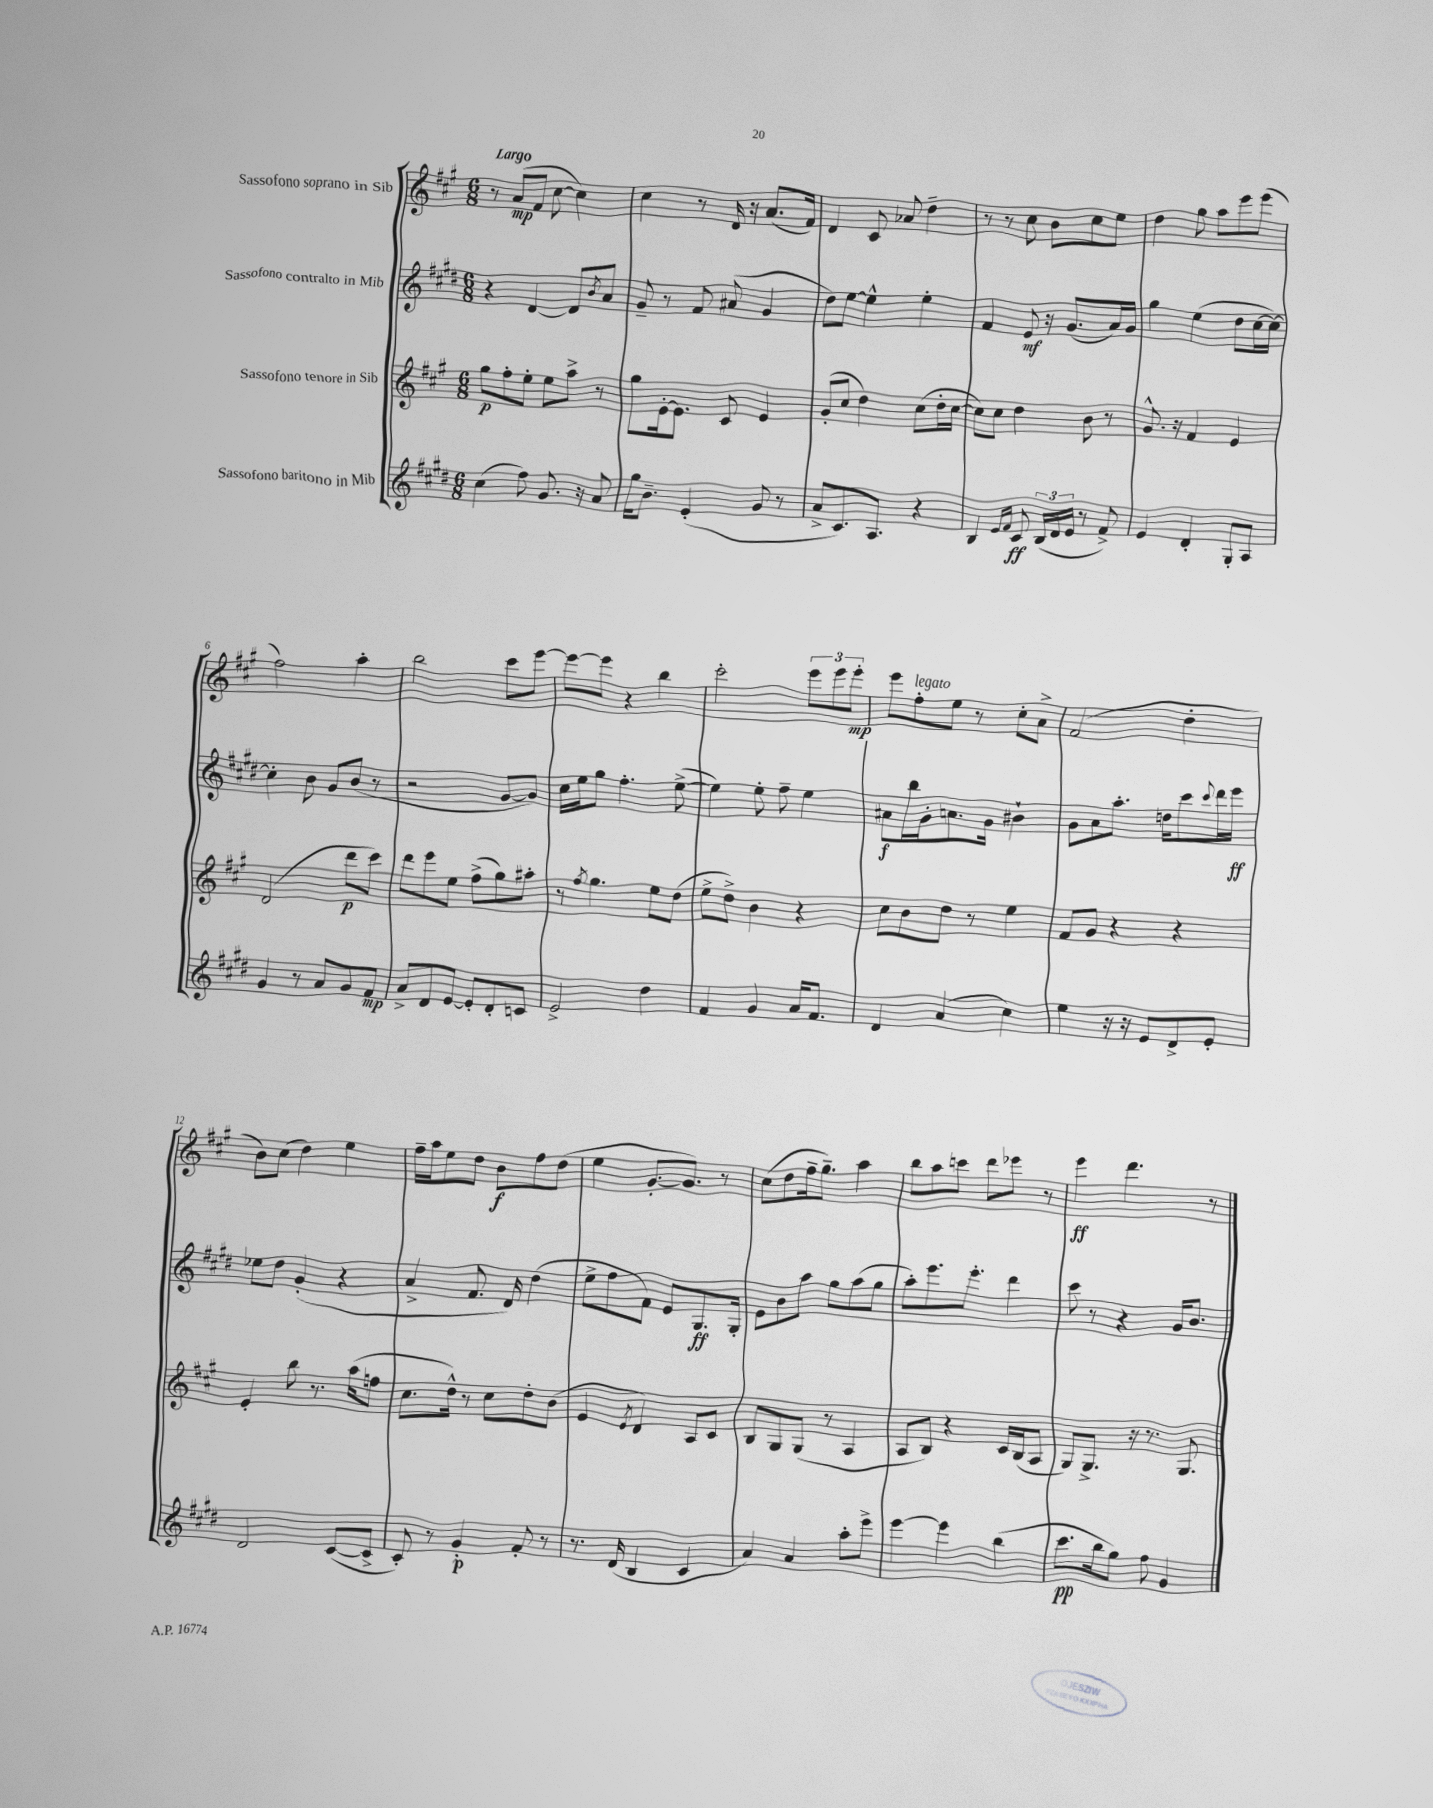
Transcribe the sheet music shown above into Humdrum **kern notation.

**kern	**kern	**kern	**kern
*staff4	*staff3	*staff2	*staff1
*clefG2	*clefG2	*clefG2	*clefG2
*k[f#c#g#d#]	*k[f#c#g#]	*k[f#c#g#d#]	*k[f#c#g#]
*M6/8	*M6/8	*M6/8	*M6/8
(4cc#\	8gg#\L	4r	8r
.	8ff#'\	.	(8a/L
8ff#\)	8ee'\J	[4d#/	8f#/J
8.g#/	8ee\L	.	[8cc#\
.	8aa^\J	8d#/]L	4cc#\])
16r	.	.	.
.	.	8qb/	.
8a/	8r	8a/J	.
=	=	=	=
16gg#\LK	8gg#\L	8g#~/	4cc#\
8.b~\J	.	.	.
.	[16e'\k	8r	.
.	8.e\]J	.	.
(4e'/	.	8f#/	8r
.	8c#/	(8a#/	16d/
.	.	.	16r
8g#/	4e/	4g#/	(8.a/L
8r	.	.	.
.	.	.	16f#/Jk)
=	=	=	=
8a^/L	(8g#'/L	8dd#\L)	4d/
8.c#/)	8cc#/J	[8ee\J	.
.	4dd\)	4ee^^\]	8c#/
8.A/J	.	.	.
.	.	.	8a-/
4r	(8cc#\L	4ee'\	4dd~\
.	16dd'\L	.	.
.	[16cc#\JJ	.	.
=	=	=	=
4B/	8cc#\]L)	4f#/	8r
.	8cc#\J	.	8r
16qqe/LL	.	.	.
16qqf#/JJ	.	.	.
8c#/	4dd\	8e/	8cc#\
(24B/LL	.	16r	8b\L
24d#/	.	.	.
.	.	(8.g#/L	.
24e/JJ	.	.	.
8r	8b\	.	8cc#\
8f#^/)	8r	16a/L)	8ee\J
.	.	16g#/JJ	.
=	=	=	=
4e/	8.g#^^/	4gg#\	4dd\
.	16r	.	.
4d#'/	4f#/	(4ee\	8gg#\
.	.	.	8aa\L
8G#'/L	4e/	8dd#\L	8eee\
8A/J	.	[16cc#\L	(8eee\J
.	.	16cc#\_JJ)	.
=	=	=	=
4g#/	(2d/	4cc#'\]	2ff#\)
8r	.	8b\	.
8a/L	.	8g#/L	.
8g#/	8ddd\L	(8b/J	4aa'\
8f#/J	8ccc#\J)	8r	.
=	=	=	=
8a^/L	8ddd\L	2r	2bb\
8d#/	8eee\	.	.
[8e/J	8ee\J	.	.
8e'/]L	(8ff#^\L	.	.
8d#'/	8gg#\)	[8g#/L	8ccc#\L
8c/J	8aa#'\J	8g#/]J)	[8eee\J
=	=	=	=
2e^/	8r	16cc#\LL	8eee\_L
.	.	16ee\J	.
.	8qff#/	.	.
.	4.gg#\	8gg#\J	8eee\]J
.	.	4.ff#'\	4r
4dd#\	8ee\L	.	4bb\
.	(8dd\J	([8ee^\	.
=	=	=	=
4f#/	8ee^\L	4ee\])	2ccc#'\
.	8dd^\J)	.	.
4g#/	4b\	8ee'\	.
.	.	8ff#~\	.
16a/LK	4r	4ee\	12eee\L
8.f#/J	.	.	.
.	.	.	12eee\
.	.	.	12eee'\J
=	=	=	=
4d#/	8cc#\L	8a#\L	8eee\L
.	8b\	16bb\L	8ff#'\
.	.	16g#'\J	.
(4a/	8dd\J	8.a\	8ee\J
.	8r	.	8r
.	.	16g#\Jk	.
4cc#\)	4ee\	4b#`\	8cc#'\L
.	.	.	8a^\J
=	=	=	=
4ee\	8f#/L	8g#\L	(2f#/
.	8g#/J	8a\	.
16r	4r	8.aa'\J	.
16r	.	.	.
8e/L	.	.	.
.	.	16dd\LK	.
8d#^/	4r	8ccc#\	4dd'\
.	.	8qqccc#/	.
8e'/J	.	16ddd#\L	.
.	.	16eee\JJ	.
=	=	=	=
2d#/	4e'/	8ee-\L	8b\L)
.	.	8dd#\J	(8cc#\J
.	8bb\	(4g#'/	4dd\)
.	8.r	.	.
([8c#/L	.	4r	4ee\
.	(16aa\LK	.	.
8c#^/]J	8ff\J	.	.
=	=	=	=
8c#'/)	8.cc#\L	4a^/	16ff#~\LL
.	.	.	16aa\J
8r	.	.	8ee\
.	16dd^^\Jk)	.	.
4g#'/	8r	8.f#/	8dd\J
.	8cc#\L	.	8b\L
.	.	16d#/)	.
8f#'/	8dd'\	(4dd#\	8ff#\
8r	(8b\J	.	(8dd\J
=	=	=	=
8.r	4e/	8ee^\L	4ee\
.	.	8ff#\	.
(16d#/	.	.	.
.	8qe/	.	.
4B/	4d/)	8f#\J)	[8.g#'/L
.	.	8e/L	.
.	.	.	8.g#/]J)
4c#/	8A/L	8.G#/	.
.	8c#/J	.	8r
.	.	16G#'/Jk	.
=	=	=	=
4a/)	8B/L	8e\L	(8cc#\L
.	8G#/	8b\	8dd\
4a/	(8G#/J	8aa\J	16ff#~\k
.	.	.	8.gg#~\J)
.	8r	8gg#\L	.
8aa'\L	4A/	(8aa\	4aa\
8eee^\J	.	8gg#\J	.
=	=	=	=
[4eee\	8A/L	8aa'\L)	8bb\L
.	8B/J)	8.eee\	8aa\
4eee\]	4r	.	8ccc\J
.	.	8.eee'\J	.
.	.	.	8ddd\L
(4bb\	16c#/LL	4ddd#\	8eee-\J
.	(16B/J	.	.
.	8A/J	.	8r
=	=	=	=
8.ccc#\L	8G#/L)	8ccc#\	4eee\
.	8.G#^/J	8r	.
16bb\k	.	.	.
8gg#\J)	.	4r	4.ddd\
.	16r	.	.
8ff#\	8.r	.	.
4g#/	.	16g#/LK	.
.	8.G#/	8.b/J	.
.	.	.	8r
==	==	==	==
*-	*-	*-	*-
